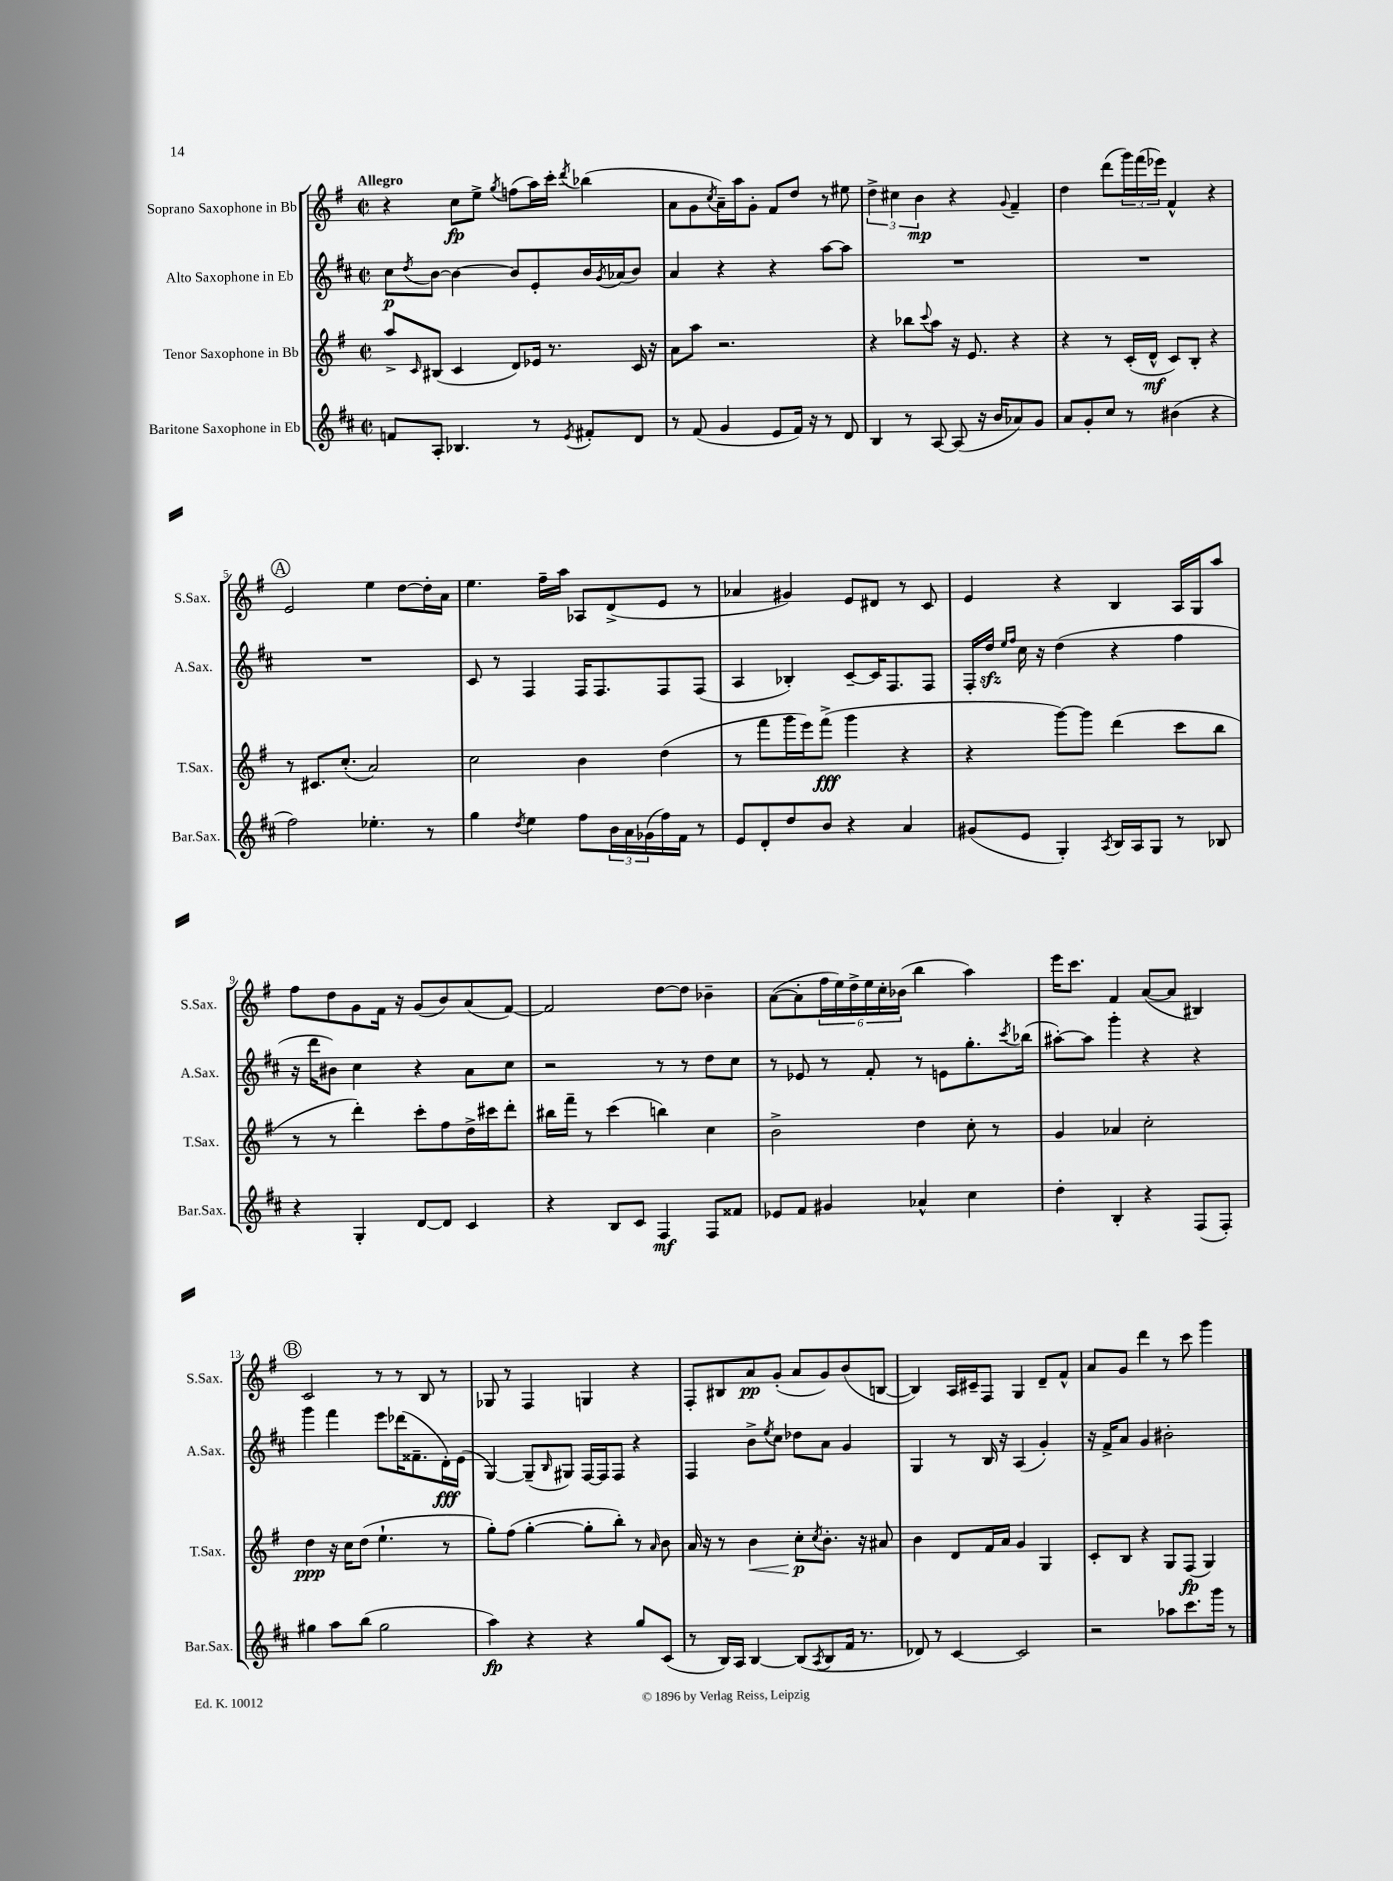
<<
\new StaffGroup <<
\new Staff = "s0" \with { instrumentName = "Soprano Saxophone in Bb" shortInstrumentName = "S.Sax." } {
    \clef treble \key g \major \defaultTimeSignature \time 2/2 \tempo "Allegro"
    r4 c''8\fp e''8-> \acciaccatura { g''8 } f''8( a''16) c'''16-. \acciaccatura { d'''8 } bes''4( |
    a'8 g'8 \acciaccatura { c''8 } a'16--) a''16 g'8-. fis'8 d''8 r8 eis''8 |
    \tuplet 3/2 { d''4-> cis''4 b'4\mp } r4 \appoggiatura { g'8 } fis'4-- |
    d''4 d'''8( \tuplet 3/2 { g'''16) fis'''16( ees'''16) } fis'4-^ r4 |
    \mark \markup { \circle "A" } e'2 e''4 d''8~ d''16-. a'16 |
    e''4. fis''16-- a''16 aes8 d'8->( e'8 r8 |
    aes'4 gis'4) e'8 dis'8 r8 c'8 |
    e'4 r4 b4 a16 g16 a''8 |
    fis''8 d''8 g'8 fis'16 r16 g'8( b'8) a'8( fis'8~) |
    fis'2 d''8~ d''8 bes'4-- |
    a'8~( a'8-. \tuplet 6/4 { fis''16 e''16) d''16-> e''16 c''16-. bes'16( } b''4 a''4) |
    e'''16 c'''8. fis'4 a'8~( a'8 bis4) |
    \mark \markup { \circle "B" } c'2 r8 r8 b8 r8 |
    ges8 r8 fis4 g4 r4 |
    fis8-. bis8 a'8\pp g'8-.( a'8 g'8) b'8( b8~ |
    b4) a16 cis'16-- fis8 g4 d'8-- fis'8-^ |
    a'8 g'8 d'''4 r8 c'''8 g'''4 \bar "|." |
}
\new Staff = "s1" \with { instrumentName = "Alto Saxophone in Eb" shortInstrumentName = "A.Sax." } {
    \clef treble \key d \major \defaultTimeSignature \time 2/2
    cis''8\p \acciaccatura { d''8 } b'8~ b'4~ b'8 e'8-. b'16 \acciaccatura { g'8 } aes'16( b'8) |
    a'4 r4 r4 a''8~ a''8 |
    R1 |
    R1 |
    \mark \markup { \circle "A" } R1 |
    cis'8 r8 fis4 fis16 fis8. fis8 fis8( |
    a4 bes4-.) cis'8~-- cis'16 fis8. fis8 |
    fis16-. d''16\sfz \grace { e''16 fis''16 } cis''16 r16 d''4( r4 fis''4 |
    r16 d'''16 bis'8) cis''4 r4 a'8 cis''8 |
    r2 r8 r8 d''8 cis''8 |
    r8 ees'8 r8 fis'8-. r8 e'8 g''8.-. \acciaccatura { cis'''8 } bes''16( |
    ais''8~-.) ais''8 g'''4-. r4 r4 |
    \mark \markup { \circle "B" } g'''4 fis'''4 e'''8 des'''16( fisis'8.-- d'16-.\fff) e'16( |
    g4~) g8--( \grace { b16 } gis8) fis16~ fis16 fis8 r4 |
    fis4 b'8-> \acciaccatura { e''8 } cis''8 des''8 a'8 g'4 |
    g4 r8 b16 r16 a4( g'4-.) |
    r16 fis'16-> a'8 g'4 bis'2-. \bar "|." |
}
\new Staff = "s2" \with { instrumentName = "Tenor Saxophone in Bb" shortInstrumentName = "T.Sax." } {
    \clef treble \key g \major \defaultTimeSignature \time 2/2
    a''8-> \grace { c'16 } bis8( c'4 d'8) ees'16 r8. c'16 r16 |
    a'8 a''8 r2. |
    r4 bes''8 \appoggiatura { c'''8 } a''8 r16 e'8. r4 |
    r4 r8 c'16-.( d'16-^\mf c'8) b8-. r4 |
    \mark \markup { \circle "A" } r8 cis'8. c''8.-.( a'2) |
    c''2 b'4 d''4( |
    r8 fis'''8 g'''16 e'''16) fis'''8->\fff( g'''4 r4 |
    r4 g'''8~) g'''8 d'''4( c'''8 b''8 |
    r8 r8 d'''4-.) c'''8-. fis''8 d''16-> cis'''16 d'''8-. |
    bis''16 fis'''16-- r8 c'''4( b''4) c''4 |
    b'2-> d''4 c''8-. r8 |
    g'4 aes'4 c''2-. |
    \mark \markup { \circle "B" } d''4\ppp r16 c''16 d''8( e''4.-! r8 |
    g''8-.) fis''8( g''4~-. g''8-. b''8-.) r8 \grace { a'16 } b'8 |
    a'16 r16 r8 b'4\< c''8-.\p\! \acciaccatura { c''8 } b'8.-. r16 ais'8 |
    b'4 d'8 fis'16 a'16 g'4 g4 |
    c'8-. b8 r4 g8 fis8\fp( g4) \bar "|." |
}
\new Staff = "s3" \with { instrumentName = "Baritone Saxophone in Eb" shortInstrumentName = "Bar.Sax." } {
    \clef treble \key d \major \defaultTimeSignature \time 2/2
    f'8 a8-. bes4. r8 \acciaccatura { e'8 } fis'8-. d'8 |
    r8 fis'8( g'4 e'8 fis'16) r16 r8 d'8 |
    b4 r8 a8~ a8( r16 b'16 aes'8) g'8 |
    a'8 g'8-. cis''8 r8 bis'4( r4 |
    \mark \markup { \circle "A" } fis''2) ees''4.-. r8 |
    g''4 \acciaccatura { d''8 } e''4 fis''8 \tuplet 3/2 { b'16 a'16 ges'16( } fis''16) fis'16 r8 |
    e'8 d'8-. d''8 b'8 r4 a'4 |
    gis'8( e'8 g4-.) \acciaccatura { a8 } b16 a16 g8 r8 bes8 |
    r4 g4-. d'8~ d'8 cis'4 |
    r4 b8 cis'8 fis4\mf fis8 fisis'8 |
    ees'8 fis'8 gis'4 aes'4-^ cis''4 |
    d''4-. b4-. r4 fis8( fis8-.) |
    \mark \markup { \circle "B" } gis''4 a''8 b''8( gis''2 |
    a''4\fp) r4 r4 g''8 cis'8( |
    r8 b16) a16 b4~ b8( \acciaccatura { a8 } b8 fis'16 r8. |
    des'8) r8 cis'4~ cis'2 |
    r2 aes''8 cis'''8. g'''16 r8 \bar "|." |
}
>>
>>
